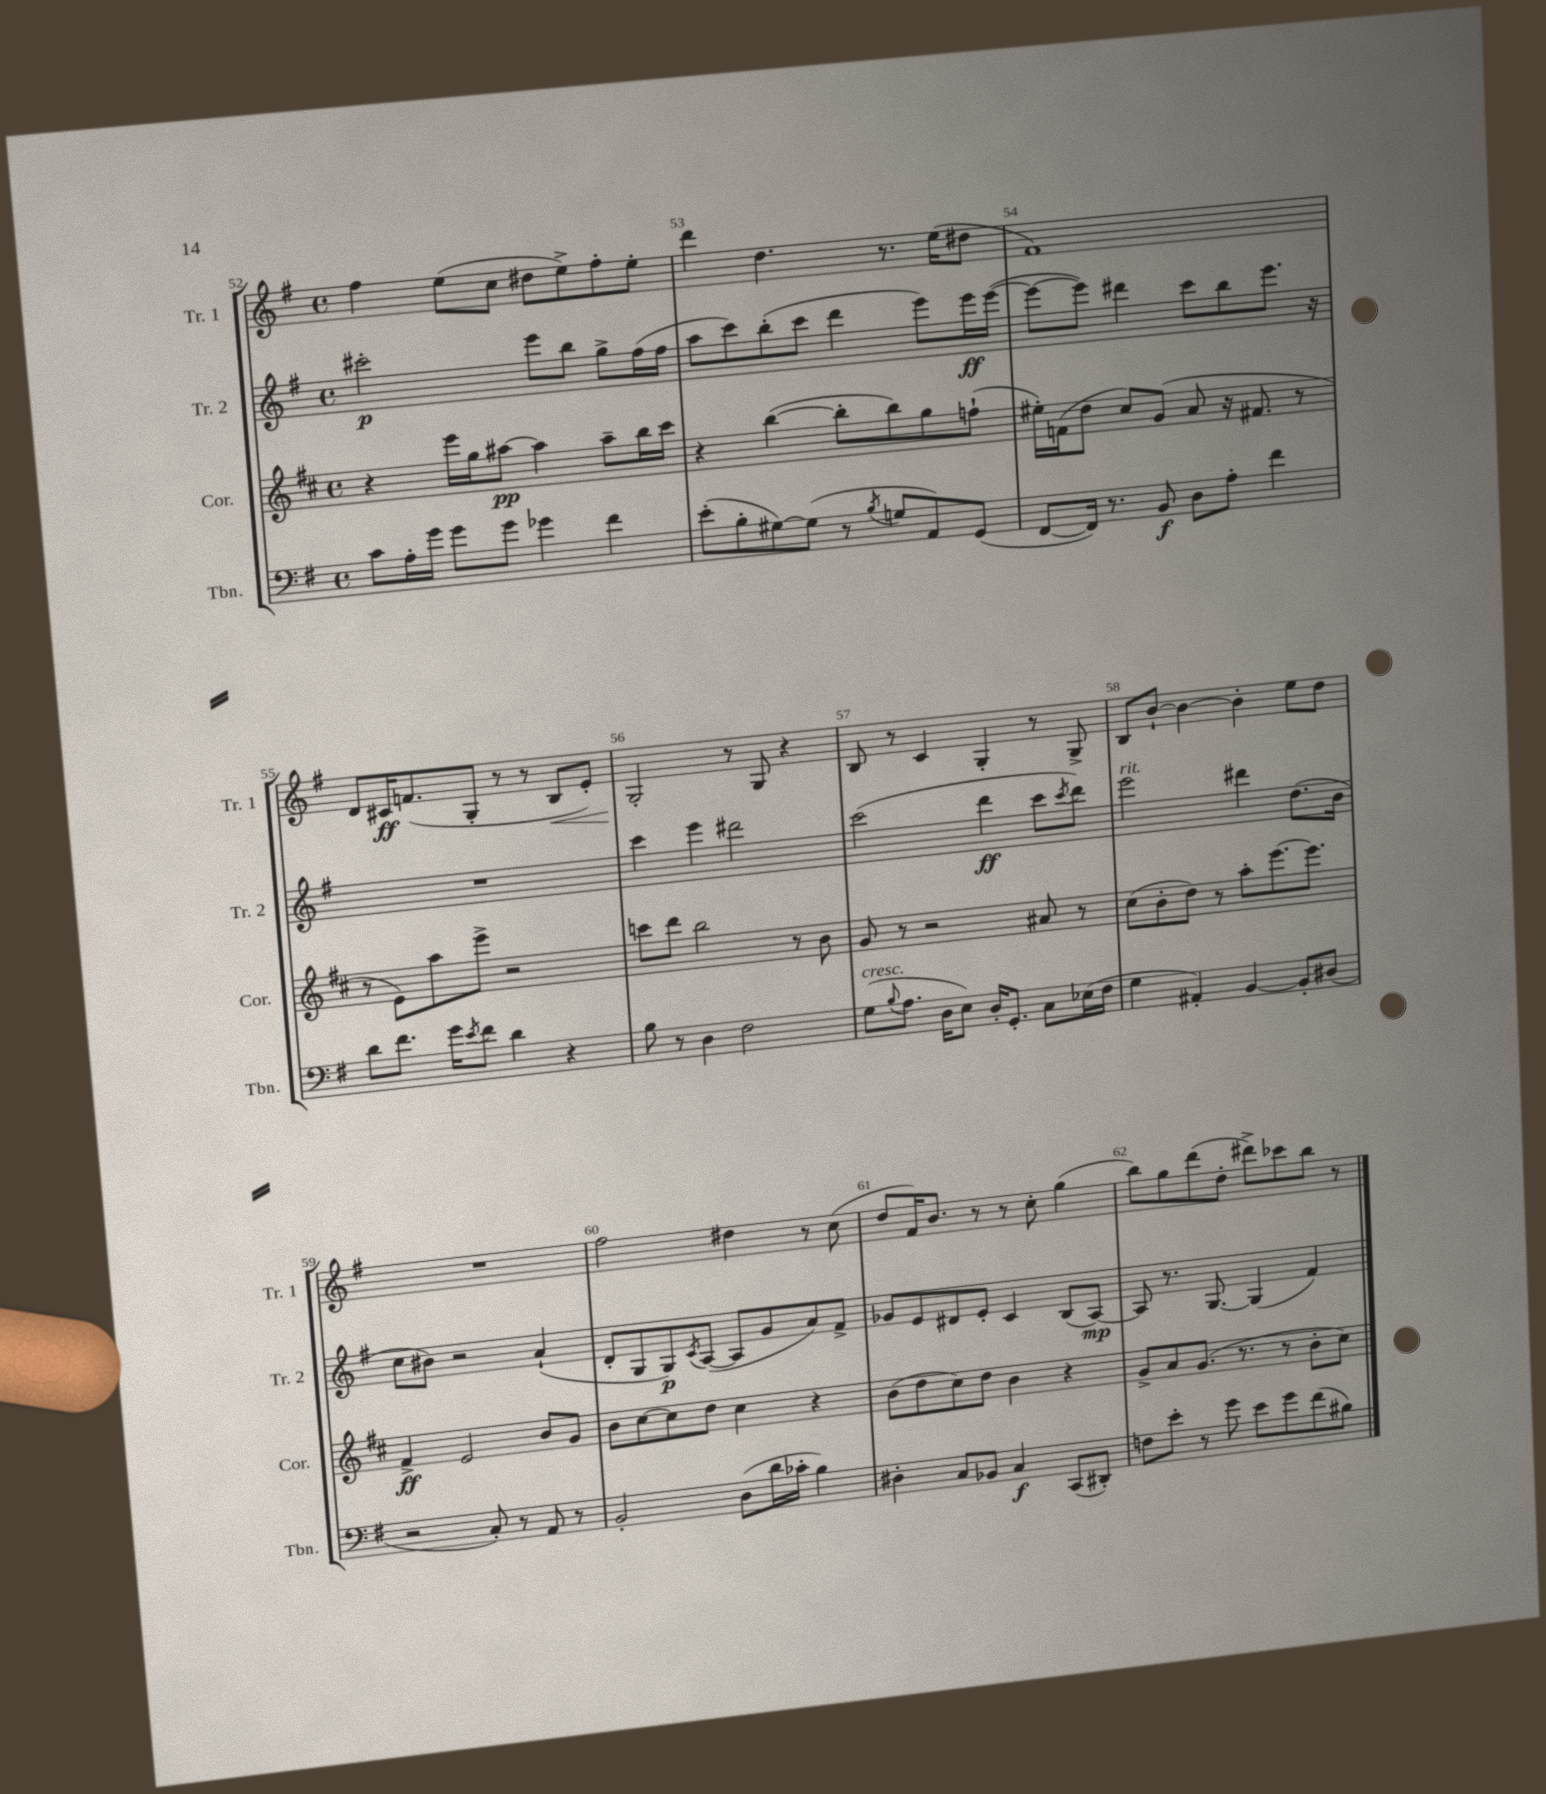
<<
\new StaffGroup <<
\new Staff = "s0" \with { instrumentName = "Tr. 1" shortInstrumentName = "Tr. 1" } {
    \clef treble \key g \major \defaultTimeSignature \time 4/4
    fis''4 e''8( c''8 dis''8 e''8->) fis''8-. e''8-. |
    d'''4 d''4. r8. e''16( dis''8 |
    fis'1) |
    d'8 cis'16\ff f'8.( g8-. r8 r8 b8\< e'8-.) |
    g2-.\! r8 g8 r4 |
    b8 r8 c'4 g4-. r8 g8-> |
    b8 b'8~-! b'4~ b'4-. e''8 d''8 |
    R1 |
    fis''2 dis''4 r8 c''8( |
    d''8 fis'16) b'8. r8 r8 c''8-. g''4( |
    b''8) g''8 d'''8( d''8-. dis'''8->) ces'''8 b''8 r8 \bar "|." |
}
\new Staff = "s1" \with { instrumentName = "Tr. 2" shortInstrumentName = "Tr. 2" } {
    \clef treble \key g \major \defaultTimeSignature \time 4/4
    cis'''2-.\p e'''8 b''8 g''8-> fis''16( fis''16 |
    a''8 c'''8) b''8-.( c'''8 d'''4 e'''8) e'''16\ff e'''16~( |
    e'''8~ e'''8) dis'''4 c'''8 b''8 e'''8. r16 |
    R1 |
    c'''4 e'''4 dis'''2 |
    c'''2( d'''4\ff c'''8 \acciaccatura { c'''8 } d'''8) |
    e'''2^\markup { \italic "rit." } dis'''4 d''8.( b'16 |
    c''8 bis'8) r2 a'4-!( |
    d'8-. g8 g8\p) \acciaccatura { c'8 } a8~( a8 g'8 a'8) fis'8-> |
    ges'8 e'8 dis'8 e'8-. c'4 b8( a8~\mp) |
    a8 r8. g8.~ g4( fis'4) \bar "|." |
}
\new Staff = "s2" \with { instrumentName = "Cor." shortInstrumentName = "Cor." } {
    \clef treble \key d \major \defaultTimeSignature \time 4/4
    r4 e'''16 g''16 ais''8~\pp ais''4 ais''8-- b''16 cis'''16 |
    r4 b''4~( b''8-. b''8) g''8 f''8-!( |
    eis''16-.) f'16( d''8 cis''8) g'8( a'8 r16 fis'8. r8 |
    r8 e'8) a''8 e'''8-> r2 |
    c'''8 d'''8 b''2 r8 b'8 |
    g'8 r8 r2 ais'8 r8 |
    cis''8( b'8-. d''8) r8 a''8-. e'''8.~ e'''8. |
    fis'4->\ff e'2 b'8 g'8 |
    b'8 cis''8~ cis''8 d''8 cis''4 r4 |
    b'8( d''8 cis''8) d''8 b'4 r4 |
    g'8-> a'8 g'8.( r8. r8 b'8-. cis''8) \bar "|." |
}
\new Staff = "s3" \with { instrumentName = "Tbn." shortInstrumentName = "Tbn." } {
    \clef bass \key g \major \defaultTimeSignature \time 4/4
    c'8 a16-. g'16 g'8 g'8 ges'4 fis'4 |
    e'8-.( b8-. gis8~) gis8( r8 \acciaccatura { b8 } g8 a,8) g,8( |
    fis,8~ fis,16) r8. b,8\f d8 a8-. fis'4 |
    d'8 fis'8. g'16 \acciaccatura { e'8 } fis'8 d'4 r4 |
    b8 r8 d4 fis2 |
    g8^\markup { \italic "cresc." }( \appoggiatura { b8 } a8. d16 e8) d16-. g,8.-. c8 ees16( fis16 |
    g4 ais,4-.) b,4~ b,8-. dis8( |
    r2 c8-.) r8 a,8 r8 |
    b,2-. d8( d'16 ces'16-. b4) |
    dis4-. c8 bes,8 c4\f c,8( dis,8-.) |
    f8 e'8-. r8 g'8 e'8 g'8 fis'8( bis8) \bar "|." |
}
>>
>>
\layout { \context { \Score currentBarNumber = #52 \override BarNumber.break-visibility = ##(#f #t #t) barNumberVisibility = #all-bar-numbers-visible } }
